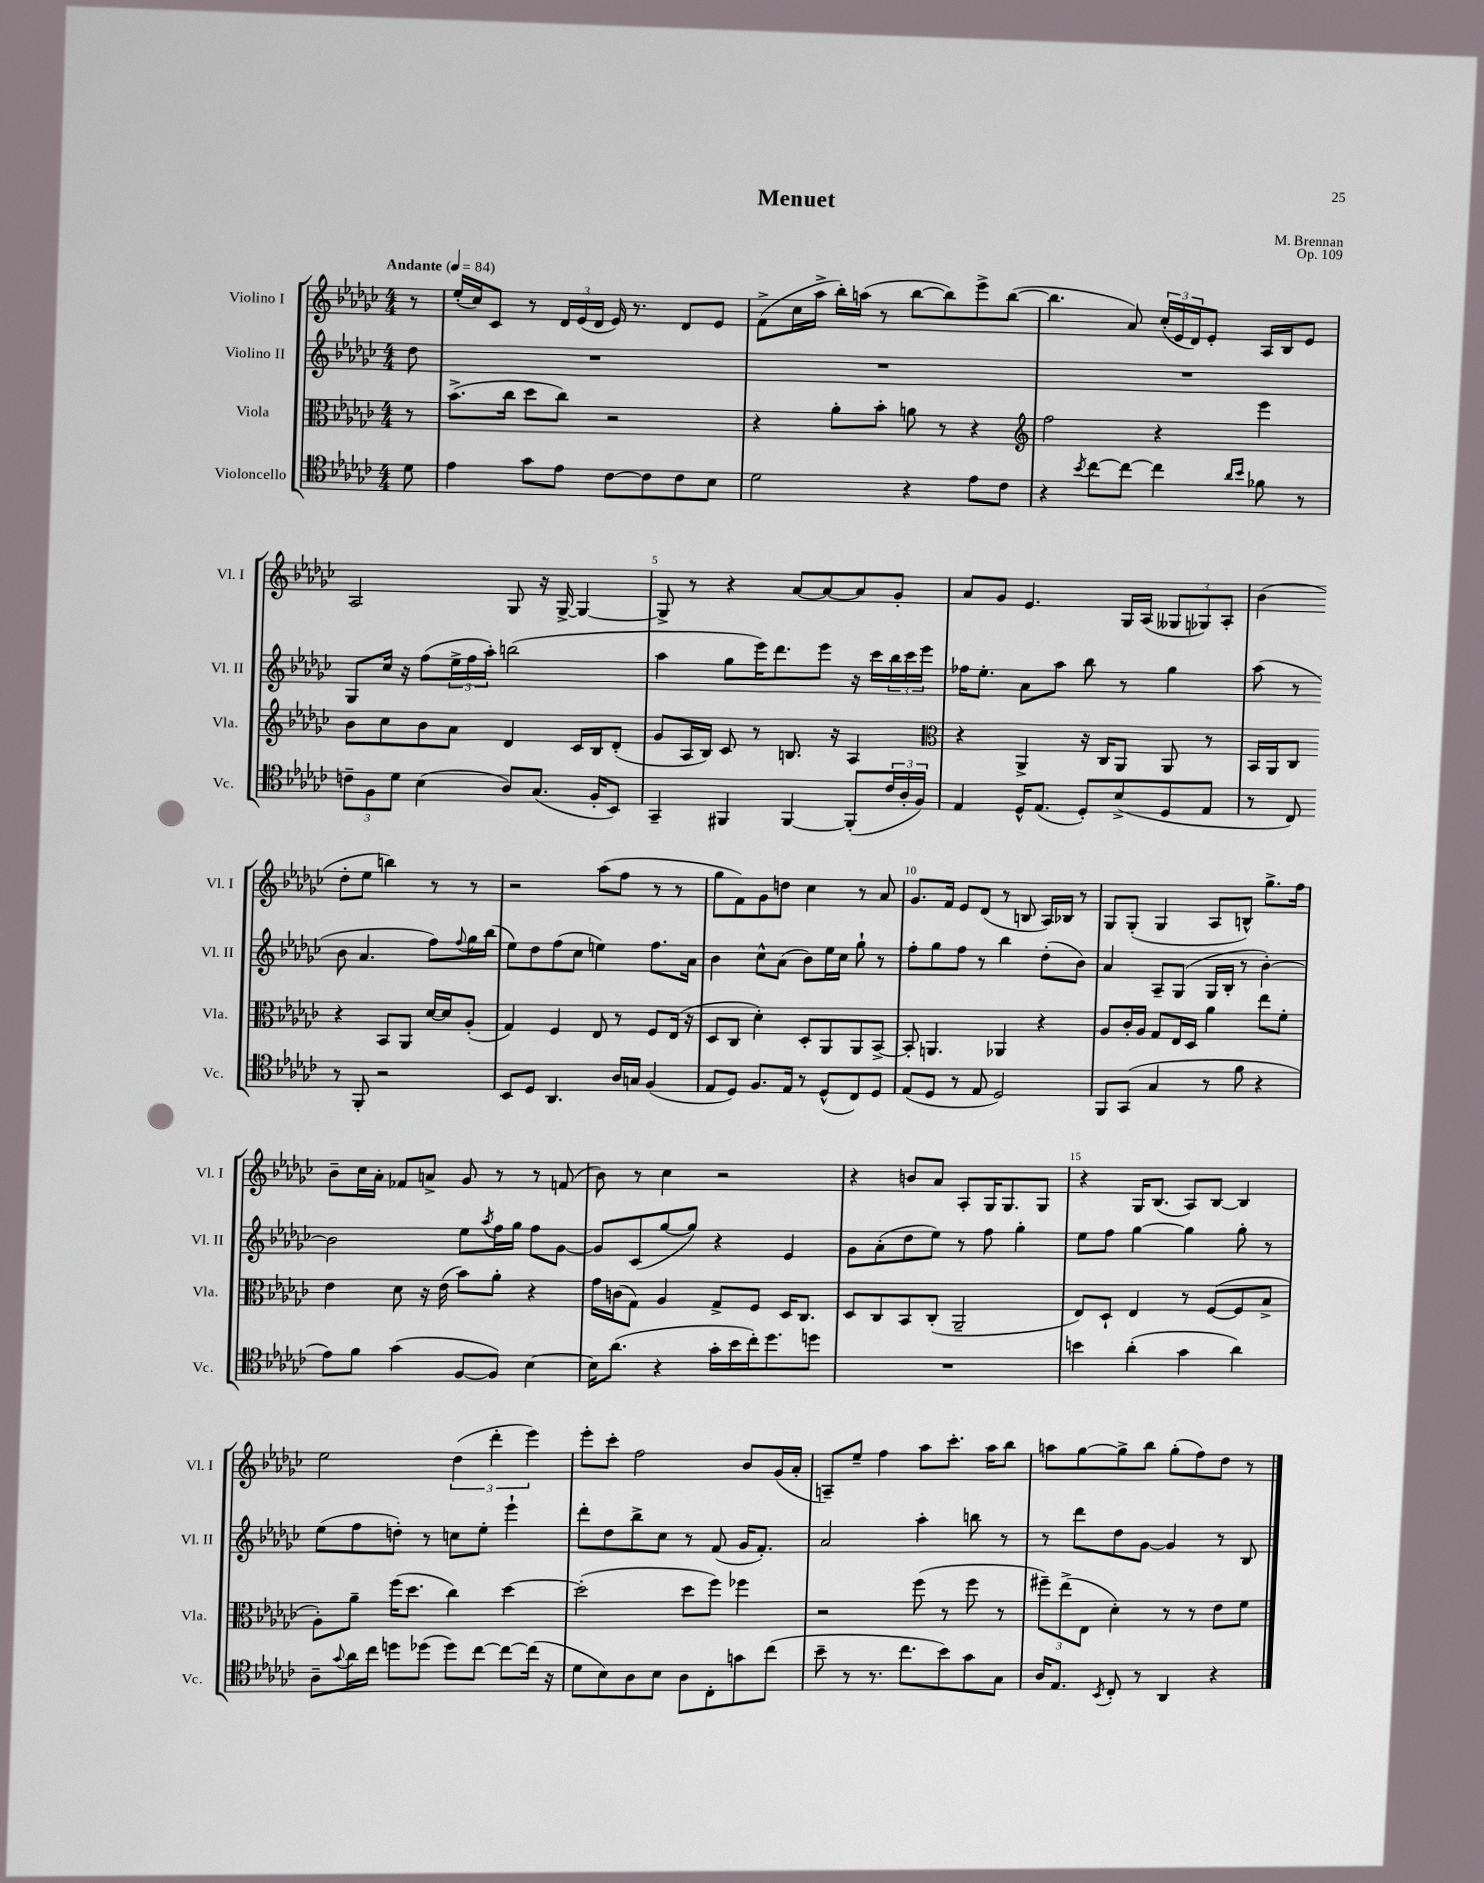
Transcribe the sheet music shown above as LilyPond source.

\header { title = "Menuet" composer = "M. Brennan" opus = "Op. 109" }
<<
\new StaffGroup <<
\new Staff = "s0" \with { instrumentName = "Violino I" shortInstrumentName = "Vl. I" } {
    \clef treble \key ges \major \numericTimeSignature \time 4/4 \partial 8 \tempo "Andante" 4 = 84
    r8 |
    ees''16-.( ces''16) ces'8 r8 \tuplet 3/2 { des'16 ees'16( des'16 } ees'16) r8. des'8 ees'8 |
    f'8->( ces''16 aes''16-> bes''16-.) a''16( r8 bes''8~ bes''8) ees'''8-> bes''8~( |
    bes''4. aes'8) \tuplet 3/2 { ces''16-.( ees'16 des'16) } ees'8-. aes16 bes16 ees'8 |
    aes2 ges8 r16 ges16~-> ges4~ |
    ges8-> r8 r4 aes'8~ aes'8~ aes'8 ges'8-. |
    aes'8 ges'8 ees'4. ges16 aes16( \tuplet 3/2 { geses8 ges8) aes8-. } |
    bes'4( des''8-. ees''8 b''4) r8 r8 |
    r2 aes''8( f''8 r8 r8 |
    ges''8 f'8) ges'8 d''8 ces''4 r8 aes'8 |
    ges'8. f'16 ees'8 des'8( r8 b8 aes16) bes16 r8 |
    ges8 ges8-.( ges4 aes8 b8-^) ges''8.-> f''16 |
    bes'8-- ces''16 aes'16-. fes'8 a'8-> ges'8 r8 r8 f'8( |
    bes'8) r8 ces''4 r2 |
    r4 b'8 aes'8 aes8-. ges16 ges8. ges8 |
    r4 ges16 bes8.( aes8) bes8~ bes4 |
    ees''2 \tuplet 3/2 { des''4( des'''4-. ees'''4) } |
    ees'''8-. ces'''8-. f''2 bes'8 ges'16( aes'16-. |
    a8--) ees''8-- f''4 aes''8 ces'''8.-. aes''16 bes''8 |
    a''8 ges''8~ ges''8-> bes''8 ges''8-.( f''8) des''8 r8 \bar "|." |
}
\new Staff = "s1" \with { instrumentName = "Violino II" shortInstrumentName = "Vl. II" } {
    \clef treble \key ges \major \numericTimeSignature \time 4/4 \partial 8
    des''8 |
    R1 |
    R1 |
    R1 |
    ges8 ces''16 r16 f''8( \tuplet 3/2 { ees''16-> f''16 aes''16-.) } b''2( |
    aes''4 ges''8 ees'''16) des'''8. ees'''8 r16 ces'''16 \tuplet 3/2 { bes''16 ces'''16 ees'''16 } |
    fes''16 ees''8.-. aes'8 aes''8 bes''8 r8 ges''4 |
    aes''8( r8 bes'8 aes'4. f''8) \appoggiatura { f''8 } ges''16 bes''16( |
    ees''8) des''8 f''8( ces''8 e''4) f''8. aes'16 |
    bes'4 ces''8-^ aes'8( bes'8) ees''16 ces''16 ges''8-! r8 |
    f''8-. ges''8 f''8 r8 bes''4 des''8-.( bes'8) |
    aes'4 aes8-- ges8( ges16 bes16-. r8 bes'4~-.) |
    bes'2 ees''8 \acciaccatura { aes''8 } f''16 ges''16 f''8 ges'8~ |
    ges'8 ces'8( ges''8~ ges''8) r4 ees'4 |
    ges'8 aes'8-.( des''8 ees''8) r8 f''8 ges''4-. |
    ees''8 f''8 ges''4~ ges''4 ges''8-. r8 |
    ees''8( f''8 d''8-.) r8 c''8 ees''8-. ees'''4-! |
    des'''8-. des''8 bes''8-> ces''8 r8 f'8( ges'16 f'8.-.) |
    aes'2 aes''4-. b''8 r8 |
    r8 des'''8 des''8 ges'8~ ges'4 r8 bes8 \bar "|." |
}
\new Staff = "s2" \with { instrumentName = "Viola" shortInstrumentName = "Vla." } {
    \clef alto \key ges \major \numericTimeSignature \time 4/4 \partial 8
    r8 |
    bes'8.->( ces''16 des''8 ces''8) r2 |
    r4 aes'8-. bes'8-. a'8 r8 r4 |
    \clef treble f''2 r4 ees'''4 |
    bes'8 ces''8 bes'8 aes'8 des'4 ces'16 bes16 des'8-.( |
    ges'8 aes16 bes16) ces'8 r8 b8. r16 aes4 |
    \clef alto r4 aes,4-> r16 ces16 aes,8 aes,8 r8 |
    bes,16 aes,16 ces8 r4 bes,8 aes,8 des'16~ des'16 aes8-.( |
    ges4) f4 ees8 r8 f8 ees16( r16 |
    des8 ces8 des'4-.) des8-. aes,8 aes,8 bes,8~-> |
    bes,8-. a,4. aes,4 r4 |
    aes8 ces'16-. aes16 ges8 ees16 des16 aes'4 ees''8 f'8-. |
    ees'4 des'8 r16 ees'16( bes'8) aes'8-. r4 |
    ges'16 c'16( ges8) aes4 ges8-> f8 des16 ces8. |
    des8 ces8 bes,8 ces8-.( aes,2-- |
    ees8) des8-! ees4 r8 f8~( f8 bes8-> |
    aes8-.) aes'8-- f''16( des''8. ces''4) des''4~ |
    des''2-.( des''8 f''8) fes''4 |
    r2 f''8( r8 f''8 r8 |
    \tuplet 3/2 { fis''8--) ees''8->( ees8 } des'4-.) r8 r8 ees'8 f'8 \bar "|." |
}
\new Staff = "s3" \with { instrumentName = "Violoncello" shortInstrumentName = "Vc." } {
    \clef tenor \key ges \major \numericTimeSignature \time 4/4 \partial 8
    des'8 |
    ees'4 ges'8 ees'8 ces'8~ ces'8 ces'8 bes8 |
    des'2 r4 ees'8 ces'8 |
    r4 \acciaccatura { bes'8 } ces''8~ ces''8~ ces''4 \grace { aes'16 bes'16 } fes'8 r8 |
    \tuplet 3/2 { c'8-- f8 des'8 } bes4( aes8) ges8.( f16-. bes,8) |
    ges,4-- fis,4 fis,4~ fis,8-.( \tuplet 3/2 { ces'16 aes16-. f16) } |
    ees4 des16-^ ees8.( des8-.) bes8->( des8 ees8 |
    r8 ces8) r8 f,8-. r2 |
    bes,8 des8 aes,4. aes16 g16 f4( |
    ees8 des8) f8. ees16 r8 des8-^( ces8) des8 |
    ees8( des8 r8 ees8 des2) |
    f,8 ges,8( ges4 r8 f'8 r4 |
    ees'8) f'8 ges'4( f8~ f8) bes4~ |
    bes16 aes'8.( r4 ges'16-. bes'16 ces''16-.) des''8. d''8 |
    R1 |
    b'4 aes'4-.( ges'4 aes'4) |
    aes8-- \appoggiatura { ges'8 } aes'16 ces''16 d''8 des''8( des''8) ces''8~ ces''8~ ces''16( r16 |
    des'8 bes8) aes8 bes8 aes8 ces8-. g'8 ces''8( |
    bes'8-- r8 r8. ces''8. bes'8) ges'8 ges8 |
    aes16 ees8. \acciaccatura { bes,8 } ces8-. r8 aes,4 r4 \bar "|." |
}
>>
>>
\layout { \context { \Score \override BarNumber.break-visibility = ##(#f #t #t) barNumberVisibility = #(every-nth-bar-number-visible 5) } }
